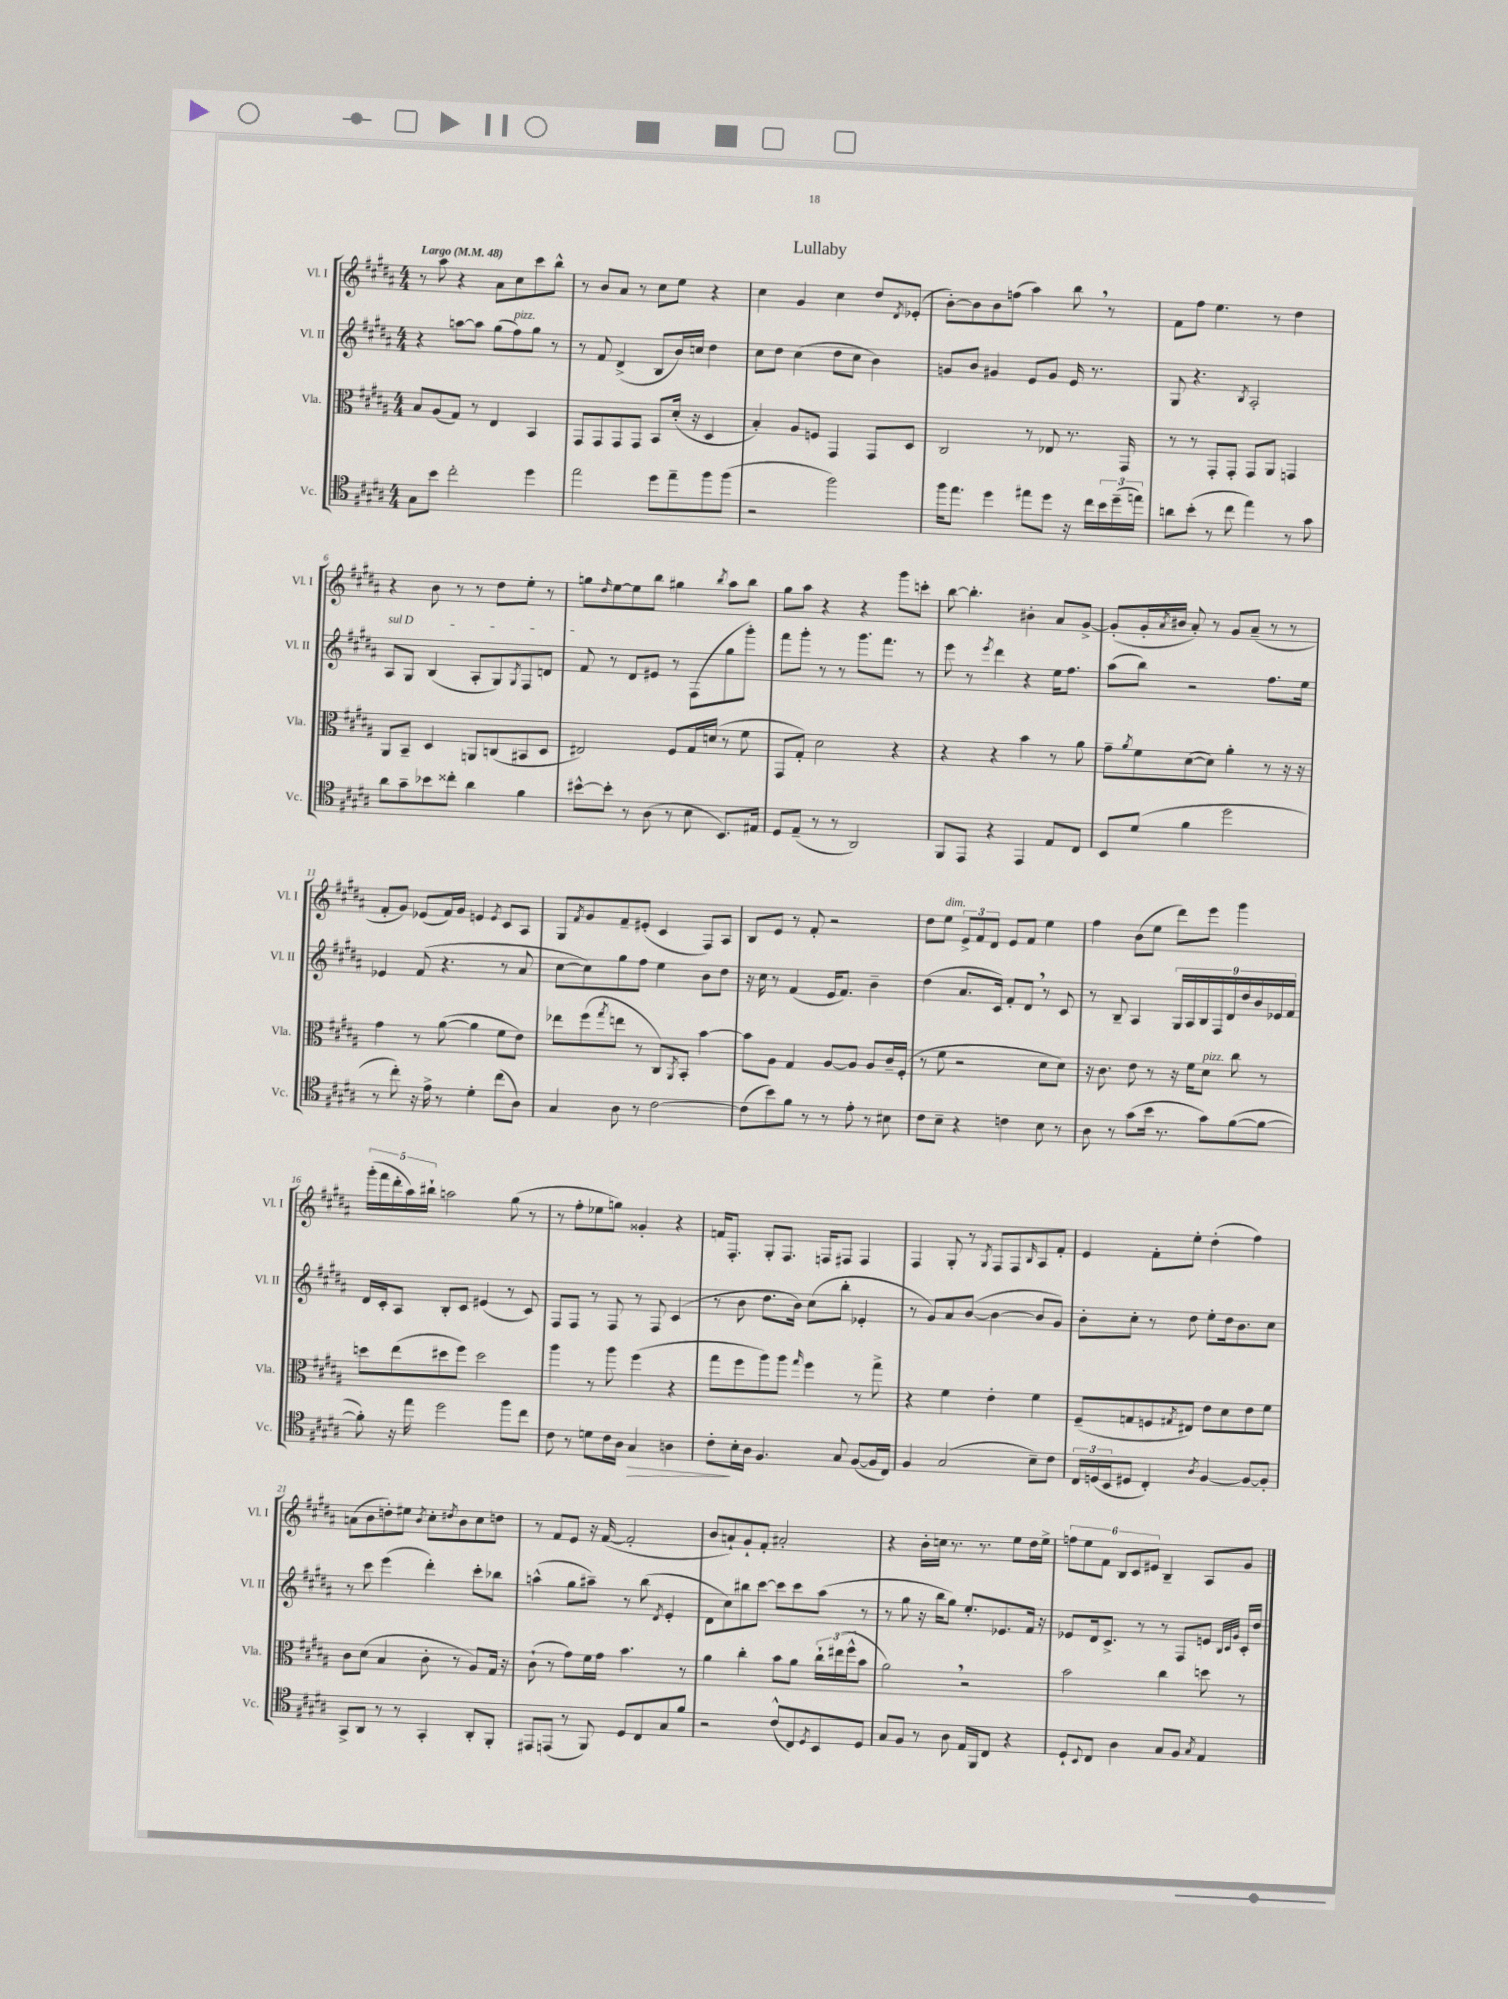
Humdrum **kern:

**kern	**dynam	**kern	**kern	**kern
*part4	*part4	*part3	*part2	*part1
*staff4	*staff4	*staff3	*staff2	*staff1
*I"Vc.	*	*I"Vla.	*I"Vl. II	*I"Vl. I
*I'Vc.	*	*I'Vla.	*I'Vl. II	*I'Vl. I
*clefC4	*	*clefC3	*clefG2	*clefG2
*k[f#c#g#d#a#]	*	*k[f#c#g#d#a#]	*k[f#c#g#d#a#]	*k[f#c#g#d#a#]
*M4/4	*	*M4/4	*M4/4	*M4/4
*MM48	*	*MM48	*MM48	*MM48
=1	=1	=1	=1	=1
!	!	!	!	!LO:TX:a:B:t=Largo
8G#\L	.	8B/L	4r	8r
8b\J	.	(8A#/	.	8aa#\
2cc#'\	.	8G#/J)	[8aan\L	4r
.	.	8r	8aa\J]	.
.	.	4E/	(8gg#\L	8a#\L
!	!	!	!LO:TX:a:i:t=pizz.	!
.	.	.	8ff#\)	8cc#\
4dd#\	.	4BB/	8gg#\J	8ccc#\
.	.	.	8r	8bb^^\J
=2	=2	=2	=2	=2
2ee\	.	8GG#/L	8r	8r
.	.	8GG#/	8f#/	8b/L
.	.	8GG#/	(4d#^/	8a#/J
.	.	8GG#/J	.	8r
8dd#\L	.	8BB/L	8B/L	8cc#\L
8ee~\	.	(16d#'/Jk	16b/L)	8ee\J
.	.	16r	16ccn/JJ	.
8ff#\	.	4D#/	4dd#\	4r
(8ff#\J	.	.	.	.
=3	=3	=3	=3	=3
2r	.	4B'/)	8cc#\L	4cc#\
.	.	.	8dd#\J	.
.	.	8A#/L	(4cc#\	4g#/
.	.	8Fn/J	.	.
2ff#\)	.	4GG#/	8dd#\L	4cc#\
.	.	.	8cc#\J	.
.	.	8GG#/L	4b\)	8dd#/L
.	.	.	.	8qd#/
.	.	8D#/J	.	(8e-X'/J
=4	=4	=4	=4	=4
16ff#\KL	.	2C#/	8gn/L	[8b'\L)
8.ee\J	.	.	.	.
.	.	.	8b/J	8b\]
4dd#\	.	.	4g#X/	8b\
.	.	.	.	(8ffn\J
8ee#X\L	.	8r	8e/L	4aa#\)
8dd#\J	.	8E-X/	8g#/J	.
16r	.	8.r	16e/	8bb,\
16cc#\LL	.	.	8.r	.
24b\	.	.	.	8r
(24dd#~\	.	.	.	.
.	.	16GG#/	.	.
24een\JJ)	.	.	.	.
=5	=5	=5	=5	=5
8an\L	.	8r	8G#/	8f#\L
(8b'\J	.	8r	4.r	8ff#\J
8r	.	8GG#'/L	.	4.ee\
8cc#\	.	8GG#'/J	.	.
.	.	.	8qB/	.
4ee\)	.	8GG#/L	2A#'/	.
.	.	8AA#/J	.	8r
8r	.	4GGn/	.	4dd#\
8g#\	.	.	.	.
!!LO:LB:g=z
=6	=6	=6	=6	=6
!	!	!	!LO:TX:a:i:t=sul D	!
8a#\L	.	8AA#/L	8A#/L	4r
8g#~\	.	8BB~/J	8G#/J	.
8b-X\	.	4D#/	(4B/	8b\
8cc##X'\J	.	.	.	8r
4a#\	.	8AAn/L	8A#'/L	8r
.	.	(8Cn/	8G#/)	8dd#\L
.	.	.	8qG#/	.
4f#\	.	8BB#X/	8F#/	8ee'\J
.	.	8D#/J	8dn/J	8r
=7	=7	=7	=7	=7
[8b#X^^\L	.	2E#X/)	8f#/	8ggn\L
.	.	.	.	16qqdd#/
8b#'\J]	.	.	8r	[8ee\
8r	.	.	8d#/L	8ee\]
(8A#\	.	.	8e#X/J	8bb\J
8r	.	8F#/L	8r	4gg#X\
8B\	.	16G#/L	(8F#\L	.
.	.	(16dn/JJ	.	.
.	.	.	.	8qbb/
8.BB/L)	.	8r	8gg#\	8aa#\L
.	.	8f#\	8ggg#'\J)	8bb\J
16E#X/Jk	.	.	.	.
=8	=8	=8	=8	=8
8D#/L	.	8GG#/L	8fff#\L	8gg#\L
(8E~/J	.	8G#'/J)	8ggg#'\J	8aa#\J
8r	.	2d#\	8r	4r
8r	.	.	8r	.
2AA#/)	.	.	8.ggg#\L	4r
.	.	.	8.fff#\J	.
.	.	4r	.	8ggg#\L
.	.	.	8r	8cccn'\J
=9	=9	=9	=9	=9
8FF#/L	.	4r	8eee\	[8bb\
8EE/J	.	.	8r	4.bb'\]
.	.	.	8qeee/	.
4r	.	4r	4ddd#\	.
4EE/	.	4b\	4r	4b#X'\
8E/L	.	8r	16ee\KL	8a#/L
.	.	.	8.ff#\J	.
8C#/J	.	8a#\	.	[8g#^/J
=10	=10	=10	=10	=10
8BB/L	.	8g#~\L	(8aa#\L	(8g#'/L]
.	.	8qa#/	.	.
(8d#/J	.	8f#\	8bb\J)	16g#'/L
.	.	.	.	8qa#/
.	.	.	.	16b#X/JJ
4f#\	.	([8d#\	2r	8a#'/)
.	.	8d#\J])	.	8r
2dd#\	.	4a#'\	.	8g#/L
.	.	.	.	(8a#~/J
.	.	8r	8.ff#\L	8r
.	.	16r	.	8r
.	.	16r	16ee\Jk	.
!!LO:LB:g=z
=11	=11	=11	=11	=11
8r	.	4g#\	4e-X/	8f#'/L
8cc#'\)	.	.	.	8g#/J)
16r	.	8r	(8f#/	(8e-X/L
16e^\	.	.	.	.
8r	.	([8a#\	4.r	16f#/L)
.	.	.	.	16g#/JJ
4d#'\	.	4a#\]	.	4en/
.	.	.	.	8qe/
(8cc#\L	.	8f#\L	8r	8c#/L
8A#\J)	.	8e\J)	8a#/	8A#/J
=12	=12	=12	=12	=12
4G#/	.	8ee-X\L	[8cc#\L	8G#/L
.	.	.	.	8qf#/
.	.	(8ff#\	8cc#\])	8g#/
.	.	8qgg#/	.	.
8A#\	.	8een\J	8gg#\	8f#~/
8r	.	8r	8ff#\J	(8e#X'/J
[2c#\	.	8C#/L)	4ee\	4c#/
.	.	8qAA#/	.	.
.	.	8BB'/J	.	.
.	.	[4b\	8b\L	8F#/L)
.	.	.	8dd#\J	8A#/J
=13	=13	=13	=13	=13
(8c#\L]	.	8b\L]	16r	8B/L
.	.	.	16cc#\	.
8b\)	.	8A#\J	8r	8e/J
8f#\J	.	4G#/	(4f#/	8r
8r	.	.	.	8f#'/
8r	.	[8A#/L	16e/KL	2r
.	.	.	8.f#/J)	.
8e'\	.	8A#/J]	.	.
8r	.	8A#/L	4b~\	.
8B#X\	.	16c#~/L	.	.
.	.	(16F#'/JJ	.	.
=14	=14	=14	=14	=14
8c#\L	.	8r	(4dd#\	8dd#\L
!	!	!	!	!LO:TX:a:i:t=dim.
8B~\J	.	8f#\	.	8ee\J
4r	.	2r	8.a#/L	12e^/L
.	.	.	.	12f#/
.	.	.	.	12d#/J
.	.	.	16c#/Jk)	.
4cn\	.	.	8f#'/L	8e/L
.	.	.	8d#,/J	8f#/J
8B\	.	8d#\L	8r	4ee\
8r	.	8d#\J)	8c#/	.
=15	=15	=15	=15	=15
8A#\	.	16r	8r	4ff#\
.	.	8.c#\	.	.
8r	.	.	8B~/	.
(8g#\L	.	8e\	4A#/	(8b\L
16b\Jk	.	8r	.	8ee\J
8.r	.	.	.	.
.	.	16r	18G#/LL	8ddd#\L)
.	.	.	18A#/	.
.	.	16f#\KL	.	.
.	.	.	18B/	.
!	!	!LO:TX:a:i:t=pizz.	!	!
8g#\L)	.	8d#\J	.	8eee\J
.	.	.	18F#/	.
.	.	.	18d#/	.
([8f#\	.	8cc#\	.	4ggg#\
.	.	.	18dd#/	.
.	.	.	18b/	.
8f#\J_	.	8r	.	.
.	.	.	18e-X/	.
.	.	.	18f#/JJ	.
!!LO:LB:g=z
=16	=16	=16	=16	=16
8f#'\])	.	8ddn\L	16d#/LL	(20ggg#'\LL
.	.	.	.	20fff#\
.	.	.	16c#'/J	.
.	.	.	.	20ddd#'\
16r	.	(8ee\	8A#/J	.
.	.	.	.	20aa#\)
16ee\	.	.	.	.
.	.	.	.	20bb#X`\JJ
2dd#\	.	8dd#X\	8B'/L	2aan\
.	.	8ff#\J)	8c#/J	.
.	.	2dd#\	(4e#X/	.
8ff#\L	.	.	8r	(8gg#\
8cc#\J	.	.	8c#/)	8r
=17	=17	=17	=17	=17
8c#\	.	4aa#\	8F#/L	8r
8r	.	.	8F#/J	8ff#'\L
8dn\L	.	8r	8r	8ee-X\
16c#\L	.	8aa#\	8F#/	8ggn\J)
16A#\JJ	.	.	.	.
!	!LO:HP:b	!	!	!
4G#/	>	(4ff#\	8r	4g##X'/
.	.	.	8F#/	.
4An\	.	4r	(4c#/	4r
=18	=18	=18	=18	=18
8c#'\L	.	8gg#\L	8r	16fn/KL
.	.	.	.	8.F#'/J
16B'\L	]	8ff#\	8b\	.
16A#\JJ	.	.	.	.
4.F#/	.	8aa#\)	8.dd#\L	8G#'/L
.	.	8aa#\J	.	8.F#/J
.	.	.	16b\Jk)	.
.	.	16qqgg#/	.	.
.	.	4ff#\	(8cc#\L	.
.	.	.	.	16Fn/KL
8G#/	.	.	8bb'\J	8F#X/J
([8F#/L	.	8r	4e-X'/	4F#/
16F#/L]	.	8gg#^\	.	.
16C#/JJ)	.	.	.	.
=19	=19	=19	=19	=19
4F#/	.	4r	8r	4F#/
.	.	.	8g#/L)	.
(2G#/	.	4f#\	8a#/	8G#'/
.	.	.	([8b/J	8r
.	.	.	.	8qG#/
.	.	4e'\	4b\_	8F#/L
.	.	.	.	8F#/
.	.	.	.	16qqB/
8B~\L)	.	4f#\	8b/L]	8A#/
8c#\J	.	.	8g#/J)	8f#'/J
=20	=20	=20	=20	=20
24C#/LL	.	(8F#~/L	8b'\L	4e/
(24Dn/	.	.	.	.
24BB/J	.	.	.	.
8D#X/J	.	8Gn/	8cc#'\J	.
4C#'/)	.	8Fn/	8r	8f#'\L
.	.	8qG#X/	.	.
.	.	8E#X/J)	8dd#\	8ee'\J
8qA#/	.	.	.	.
[4F#/	.	8e\L	8ee'\L	(4dd#'\
.	.	8d#\	16dd#\k	.
.	.	.	8.b\	.
8F#/L_	.	8e\	.	4ff#\)
8F#'/J]	.	8f#\J	8cc#\J	.
!!LO:LB:g=z
=21	=21	=21	=21	=21
8GG#^/L	.	8c#\L	8r	(8an\L
8AA#/J	.	(8d#\J	8ccc#\	8b\
8r	.	4B/	(4eee\	8ddn'\)
8r	.	.	.	8ee#X\J
.	.	.	.	8qb/
4GG#'/	.	8c#'\	4ddd#'\)	8cc#'\L
.	.	.	.	8qdd#X/
.	.	8r	.	8b\
8AA#'/L	.	8A#/L)	8ccc#'\L	8cc#\
8FF#'/J	.	16G#/Jk	8bb-X\J	8ddn\J
.	.	16r	.	.
=22	=22	=22	=22	=22
8EE#X/L	.	(8c#`\	(4aan^^\	8r
(8EEn/J	.	8r	.	8f#/L
8r	.	8g#\L)	8gg#\L	8e/J
8FF#/)	.	16f#\L	8aa#X~\J)	16r
.	.	16g#\JJ	.	([16f#/
8D#/L	.	4.b\	8r	2f#'/]
8C#/	.	.	(8bb\	.
.	.	.	8qd#/	.
8G#/	.	.	4e'/	.
8f#/J	.	8r	.	.
=23	=23	=23	=23	=23
2r	.	4a#\	8d#\L	8b/L
.	.	.	8cc#\)	8an`/)
.	.	4cc#'\	8bb#X\	8g#`/
.	.	.	[8ccc#\J	8f#'/J
(8c#^^/L	.	8b\L	8ccc#\L]	2a#X'/
8C#/)	.	8a#\J	8ccc#\	.
8qD#/	.	.	.	.
8BB/	.	24cc#`\LL	(8aa#\J	.
.	.	(24ee#X\	.	.
.	.	24ff#^^\J	.	.
8D#/J	.	8b\J	8r	.
=24	=24	=24	=24	=24
8G#/L	.	2a#,\)	8r	4r
8F#/J	.	.	8gg#\	.
8r	.	.	16r	16b'\LL
.	.	.	16bb\KL	16ccn\JJ
8A#\	.	.	8gg#\J)	8.r
16E/LL	.	2r	8.ee'/L	.
16FF#/J	.	.	.	8.r
8C#/J	.	.	.	.
.	.	.	8.e-X/	.
4r	.	.	.	8ee\L
.	.	.	16f#/Jk	16dd#\L
.	.	.	16r	16ee^\JJ
=25	=25	=25	=25	=25
8D#`/L	.	2b\	8e-X/L	12ffn\L
.	.	.	.	12ee\
8qqBB/	.	.	.	.
8C#/J	.	.	16d#/k	.
.	.	.	.	12f#\J
.	.	.	8.c#^/J	.
4A#\	.	.	.	12B/L
.	.	.	.	12c#/
.	.	.	8r	.
.	.	.	.	12e#X/J
8G#/L	.	4cc#\	8r	4B~/
8F#/J	.	.	8F#/L	.
8qG#/	.	.	.	.
4E/	.	8ddn\	8en/J	8A#/L
.	.	.	32qqB/LLL	.
.	.	.	32qqc#/	.
.	.	.	32qqg#/JJJ	.
.	.	8r	16c#'/LL	8g#/J
.	.	.	16dd#/JJ	.
==	==	==	==	==
*-	*-	*-	*-	*-
